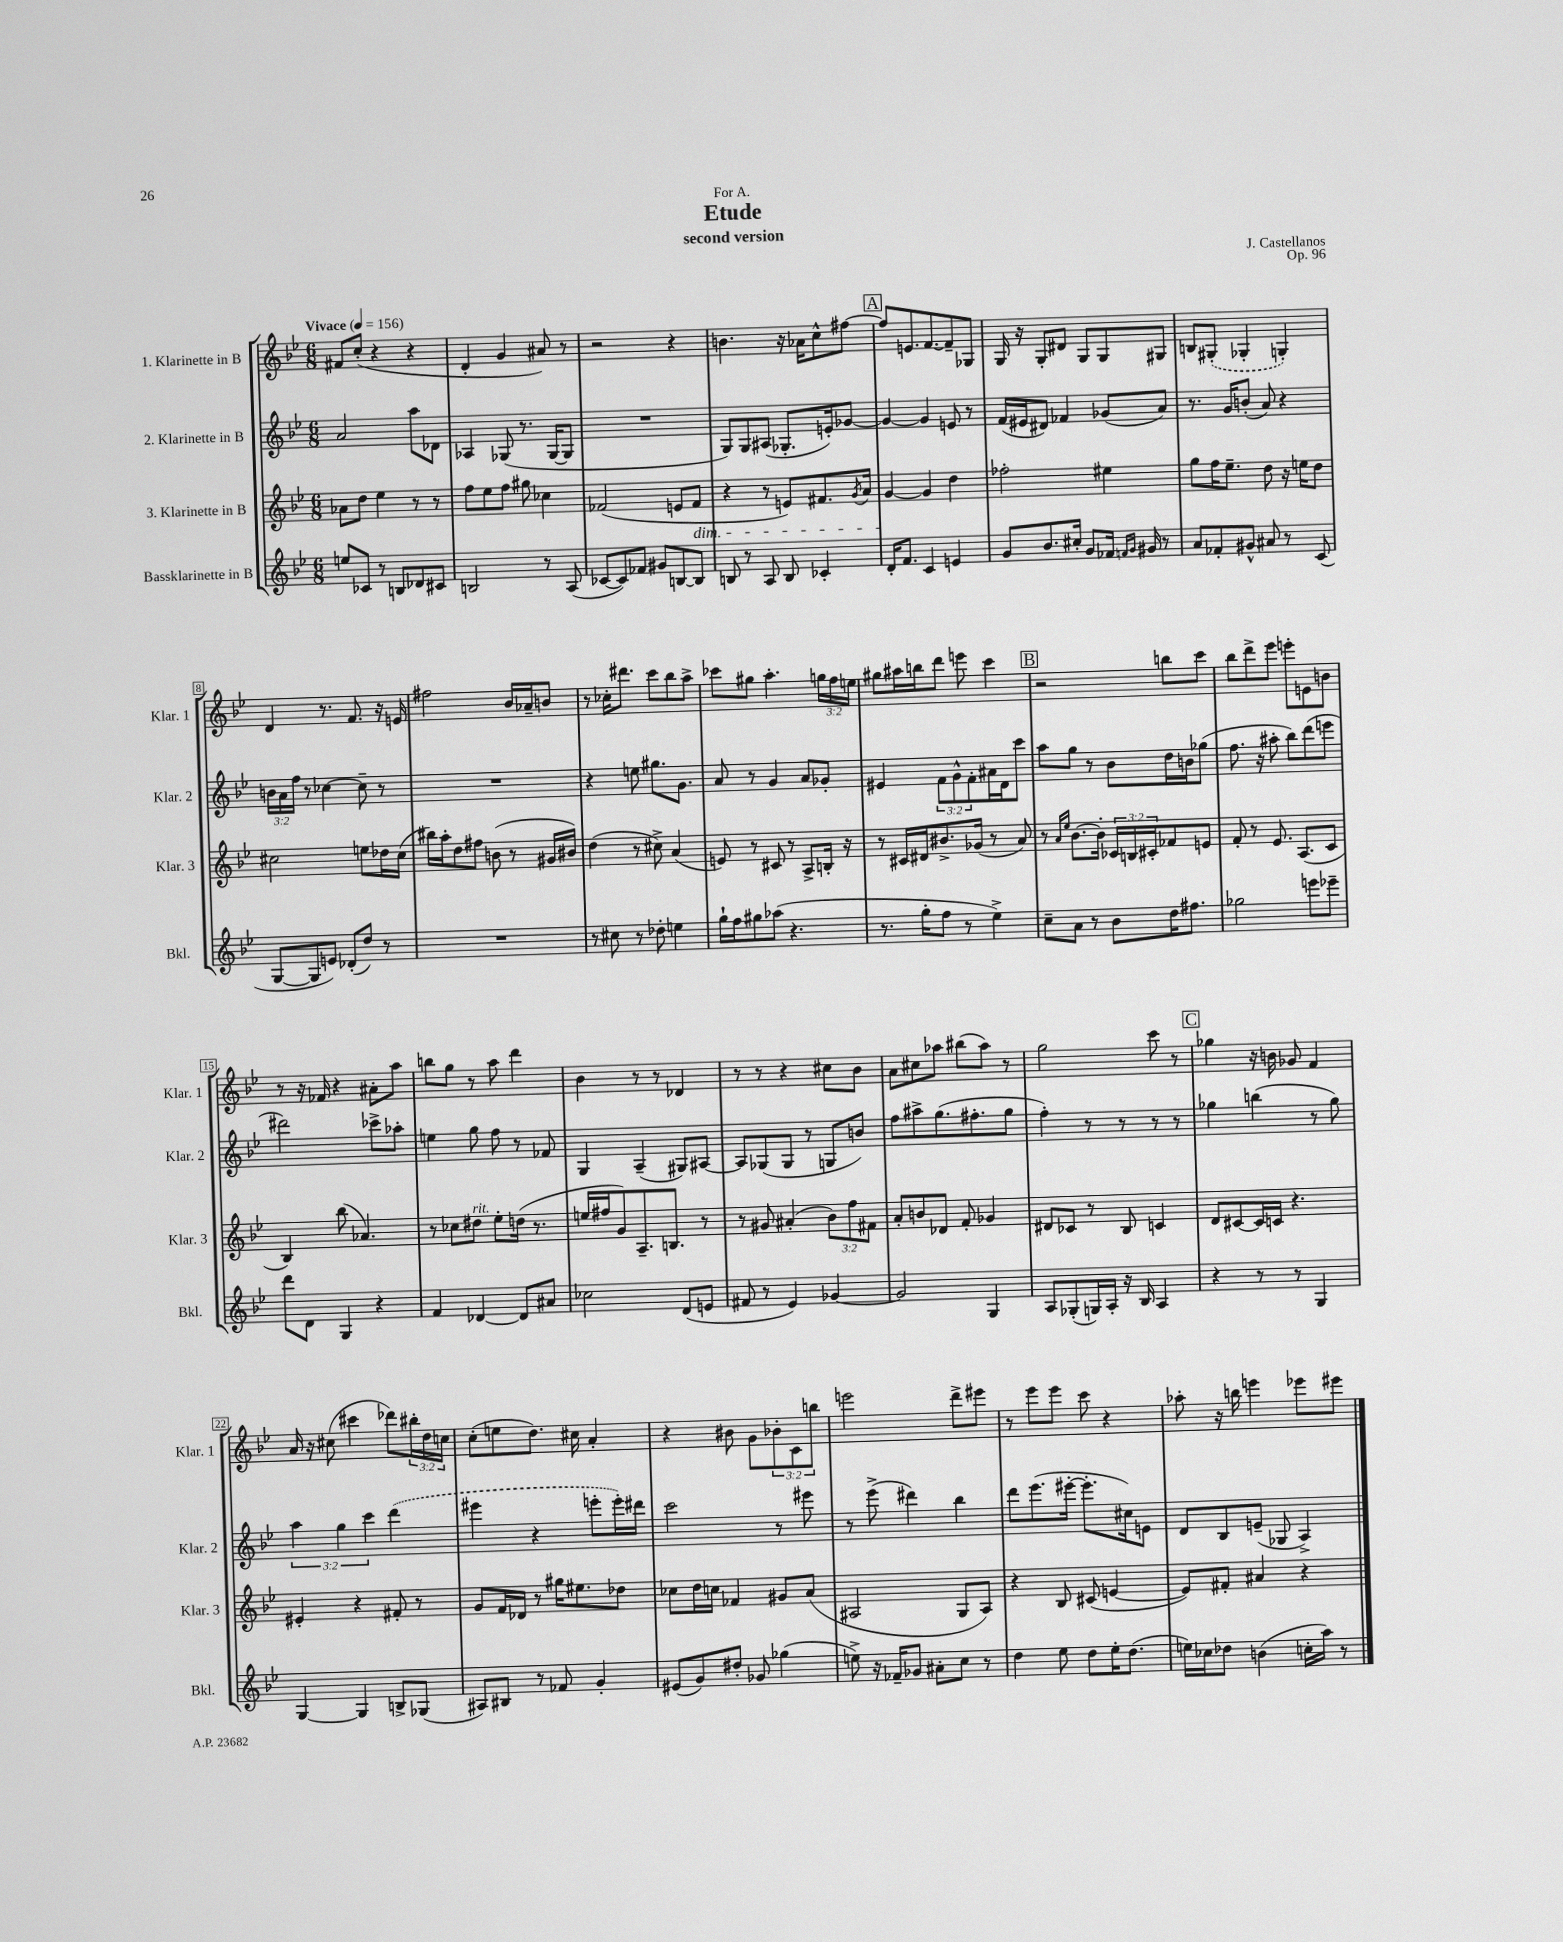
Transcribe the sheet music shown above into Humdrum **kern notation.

**kern	**kern	**kern	**kern
*part4	*part3	*part2	*part1
*staff4	*staff3	*staff2	*staff1
*I"Bassklarinette in B	*I"3. Klarinette in B	*I"2. Klarinette in B	*I"1. Klarinette in B
*I'Bkl.	*I'Klar. 3	*I'Klar. 2	*I'Klar. 1
*clefG2	*clefG2	*clefG2	*clefG2
*k[b-e-]	*k[b-e-]	*k[b-e-]	*k[b-e-]
*M6/8	*M6/8	*M6/8	*M6/8
*MM156	*MM156	*MM156	*MM156
=1	=1	=1	=1
!	!	!	!LO:TX:a:B:t=Vivace
8een/L	8a-X\L	2a/	8f#X/L
8c-X/J	8dd\J	.	(8cc'/J
8r	4ee-\	.	4r
8Bn/L	.	.	.
8d-X/	8r	8aa\L	4r
8c#X/J	8r	8d-X\J	.
=2	=2	=2	=2
2Bn/	8ff\L	4A-X/	4d'/
.	8ee-\	.	.
.	8ff\J	(8G-X/	4g/
.	8gg#X\	8.r	.
8r	4cc-X\	.	8a#X/)
.	.	[16G-/KL	.
(8A/	.	8G-/J]	8r
=3	=3	=3	=3
[8c-X/L	(2f-X/	2.r	2r
8c-/])	.	.	.
8f-X/J	.	.	.
8g#X/L	.	.	.
[8Bn/	8en/L	.	4r
!	!LO:TX:b:i:t=dim.	!	!
8B/J]	8f-/J	.	.
=4	=4	=4	=4
8Bn/	4r	8G/L)	4.bn\
8r	.	8G/	.
8A/	8r	(8A#X/J	.
8B/	8en/L)	8.G-X'/L	16r
.	.	.	16a-X\KL
4c-X'/	8.f#X/	.	8cc^^\
.	.	16en'/k)	.
.	.	[8g-X/J	[8ff#X\J
.	8qg/	.	.
.	16a/Jk	.	.
!!LO:REH:place=s1:t=A
=5	=5	=5	=5
16d'/KL	[4g/	4g-/_	8ff#/L]
8.f/J	.	.	.
.	.	.	8.en/
4c/	4g/]	4g-/]	.
.	.	.	[8.f/
4en/	4dd\	8en/	8f~/]
.	.	8r	8G-X/J
=6	=6	=6	=6
8g/L	2ff-X'\	(16f/LL	16G/
.	.	16e#X/J	16r
8.b-/	.	8d#X/J)	8G'/L
.	.	4f-X/	8d#X/J
16cc#X'/Jk	.	.	.
8g/L	.	.	8G/L
16f-X/Jk	4ee#X\	(8g-X/L	8G/
16qqfn/LL	.	.	.
16qqg/JJ	.	.	.
16g#X/	.	.	.
8r	.	8a/J)	8G#X/J
=7	=7	=7	=7
8a/L	8gg\L	8.r	8Bn/L
8f-X'/	16ff\K	.	(8G#X'/J
.	8.ee-~\J	16g/KL	.
8g#X^^/J	.	(8bn'/J	4G-X'/
8a#X/	8dd\	8a/)	.
8r	16r	4r	4Gn'/)
.	16een\KL	.	.
(8c/	8dd\J	.	.
!!LO:LB:g=z
=8	=8	=8	=8
[8G/L	2cc#X\	24bn\LL	4d/
.	.	24a\	.
.	.	24ff\JJ	.
8G/]	.	8r	.
8en/J)	.	[4cc-X\	8.r
(8d-X'/L	.	.	.
.	.	.	8.f/
8dd/J)	8een\L	8cc-~\]	.
8r	16dd-X\L	8r	16r
.	(16cc#\JJ	.	16en/
=9	=9	=9	=9
2.r	16bb#X\LL)	2.r	2ff#X\
.	16aa'\J	.	.
.	8dd\	.	.
.	8ff#X\J	.	.
.	(8bn\	.	.
.	8r	.	16b-/LL
.	.	.	16a-X~/J
.	16g#X/LL	.	8bn/J
.	16b#X/JJ)	.	.
=10	=10	=10	=10
8r	(4dd\	4r	8r
8cc#X\	.	.	16cc-X'\KL
.	.	.	8.ddd#X\J
8r	8r	8een\	.
8dd-X'\	8cc#X^\)	8.gg#X\L	8ccc\L
4een\	(4a/	.	8bb-\
.	.	8.g\J	.
.	.	.	8aa^\J
=11	=11	=11	=11
16gg`\LL	8en/)	8a/	8ccc-X\L
16ff\J	.	.	.
8gg#X\	8r	8r	8gg#X\J
(8aa-X\J	8c#X/	4g/	4.aa'\
4.r	8r	.	.
.	8A^/L	8a/L	.
.	16Bn'/Jk	8g-X'/J	24ggn\LL
.	.	.	24ff\
.	16r	.	.
.	.	.	24een\JJ
=12	=12	=12	=12
8.r	8r	4e#X/	8gg#X\L
.	16c#X/LL	.	16aa#X\L
16gg'\KL	16d#X/J	.	16bbn\J
8ff\J	8.b#X^/	12f\L	8ddd\J
.	.	12g^^\	.
8r	.	.	8eeen\
.	.	12f'\	.
.	(16g-X/Jk	.	.
4ee-^\)	8r	16a#X\L	4ccc\
.	.	16d\J	.
.	8a/)	8ccc\J	.
!!LO:REH:place=s1:t=B
=13	=13	=13	=13
8cc~\L	8r	8aa\L	2r
.	16qqa/LL	.	.
.	16qqee-/JJ	.	.
8a\J	[8.b-\L	8gg\J	.
8r	.	8r	.
.	16b-'\Jk]	.	.
8b-\L	24c-X/LL	8b-\L	.
.	24Bn/	.	.
.	24c#X'/J	.	.
16dd\K	8f-X/	16dd\L	8bbn\L
8.ff#X\J	.	16bn\J	.
.	8en/J	(8gg-X\J	8ccc\J
=14	=14	=14	=14
2gg-X\	8f'/	8.ff\	8bb-\L
.	8r	.	8ddd^\
.	.	16r	.
.	8.e-/	8aa#X'\	8eee-\J
.	.	8bb-\L)	8eeen'\L
.	(8.A/L	.	.
8eeen\L	.	(8ddd\	8en\
8eee-X~\J	8c/J	8eeen\J	8bn\J
!!LO:LB:g=z
=15	=15	=15	=15
8ddd\L	4B-/)	2ddd#X\)	8r
8d\J	.	.	16r
.	.	.	16f-X/
4G/	(8bb-\	.	4r
.	4.a-X/)	.	.
4r	.	8ccc-X^\L	8a#X'\L
.	.	8aa-X'\J	8aa\J
=16	=16	=16	=16
4f/	8r	4een\	8bbn\L
.	8cc-X\L	.	8gg\J
!	!LO:TX:a:i:t=rit.	!	!
[4d-X/	8dd#X\J	8gg\	8r
.	8ee-'\L	8ff\	8aa\
8d-/L]	(16ddn\Jk	8r	4ddd\
.	8.r	.	.
8a#X/J	.	8f-X/	.
=17	=17	=17	=17
2cc-X\	16een/LL	4G/	4b-\
.	16ff#X/J	.	.
.	8g/)	.	.
.	8.A~/	(4A~/	8r
.	.	.	8r
.	8.Bn/J	.	.
(8d/L	.	8G#X/L)	4d-X/
8en/J	8r	[8A#X/J	.
=18	=18	=18	=18
8f#X/	8r	8A#/L]	8r
8r	8g#X/	(8G-X/	8r
4e-/)	(4a#X'/	8G-/J	4r
.	.	8r	.
[4g-X/	12b-\L)	8Gn/L	8cc#X\L
.	12ff\	.	.
.	.	8bn/J)	8b-\J
.	12f#X\J	.	.
=19	=19	=19	=19
2g-/]	8a'/L	8ff\L	8a\L
.	8bn/	8aa#X^\	8cc#X\
.	8d-X/J	(8.gg\	8aa-X\J
.	8f'/	.	(8bb#X\L
.	.	8.ff#X'\	.
4G/	4g-X/	.	8aa-\J)
.	.	8gg\J	8r
=20	=20	=20	=20
8A/L	8d#X/L	4ff'\)	2gg\
(8G-X'/	8c-X/J	.	.
16Gn/L)	8r	8r	.
16A'/JJ	.	.	.
16r	8B-/	8r	.
16B-/	.	.	.
4A/	4cn/	8r	8ccc\
.	.	8r	8r
!!LO:REH:place=s1:t=C
=21	=21	=21	=21
4r	8d/L	4gg-X\	4gg-X\
.	[8c#X/	.	.
8r	16c#/L]	(4bbn\	16r
.	16cn/JJ	.	16bn\
8r	4.r	.	8g-X/
4G/	.	8r	4f/
.	.	8gg-\)	.
!!LO:LB:g=z
=22	=22	=22	=22
[4G/	4e#X'/	6aa\	16a/
.	.	.	16r
.	.	.	(8cc#X\
.	.	6gg\	.
4G/]	4r	.	4ccc#X\
.	.	6ccc\	.
8Bn^/L	8f#X'/	(4ddd\	8ddd-X\L)
(8G-X/J	8r	.	24bb#X'\L
.	.	.	24dd\
.	.	.	24ccn\JJ
=23	=23	=23	=23
8A#X/L)	8g/L	4eee#X\	(8cc'\L
8B#X/J	16f/L	.	8een\
.	16d-X/JJ	.	.
8r	8r	4r	8.dd\J)
8f-X/	16gg#X\KL	.	.
.	8.ee#X\	.	16cc#X\
4g'/	.	8eeen'\L	4a'/
.	8dd-X\J	16eee'\L)	.
.	.	16ddd#X\JJ	.
=24	=24	=24	=24
(8e#X/L	8cc-X\L	2ccc\	4r
8g/)	16dd\L	.	.
.	16ccn\JJ	.	.
8dd#X'/J	4f-X/	.	8b#X\
8g-X/	.	.	8g\L
(4gg-X\	8g#X/L	8r	12b-X'\
.	.	.	12c\
.	(8a/J	8eee#X\	.
.	.	.	12bbn\J
=25	=25	=25	=25
8een^\)	2A#X/	8r	2eeen\
16r	.	(8eee-^\	.
16f-X~/KL	.	.	.
8g-X/J	.	4ddd#X\)	.
8a#X'\L	.	.	.
8cc\J	8G/L	4bb-\	8ddd^\L
8r	8A#/J)	.	8eee#X\J
=26	=26	=26	=26
4dd\	4r	8ddd\L	8r
.	.	(8.eee-\	8eee-\L
8ee-\	8B-/	.	8eee-\J
.	.	[16eee#X'\Jk	.
8dd\L	(8c#X/	8.eee#'\L]	8ccc\
16ee-'\K	[4en/	.	4r
(8.dd\J	.	16cc#X\k)	.
.	.	8en\J	.
=27	=27	=27	=27
16een\LL)	8e/L])	8d/L	8aa-X'\
16cc-X\J	.	.	.
8dd-X\J	8f#X'/J	8B-/	16r
.	.	.	16bbn\
(4bn\	4a#X/	(8en~/J	4eeen\
.	.	8G-X/	.
16ccn'\LL	4r	4A^/)	8eee-X\L
16aa\JJ)	.	.	.
8r	.	.	8eee#X\J
==	==	==	==
*-	*-	*-	*-
